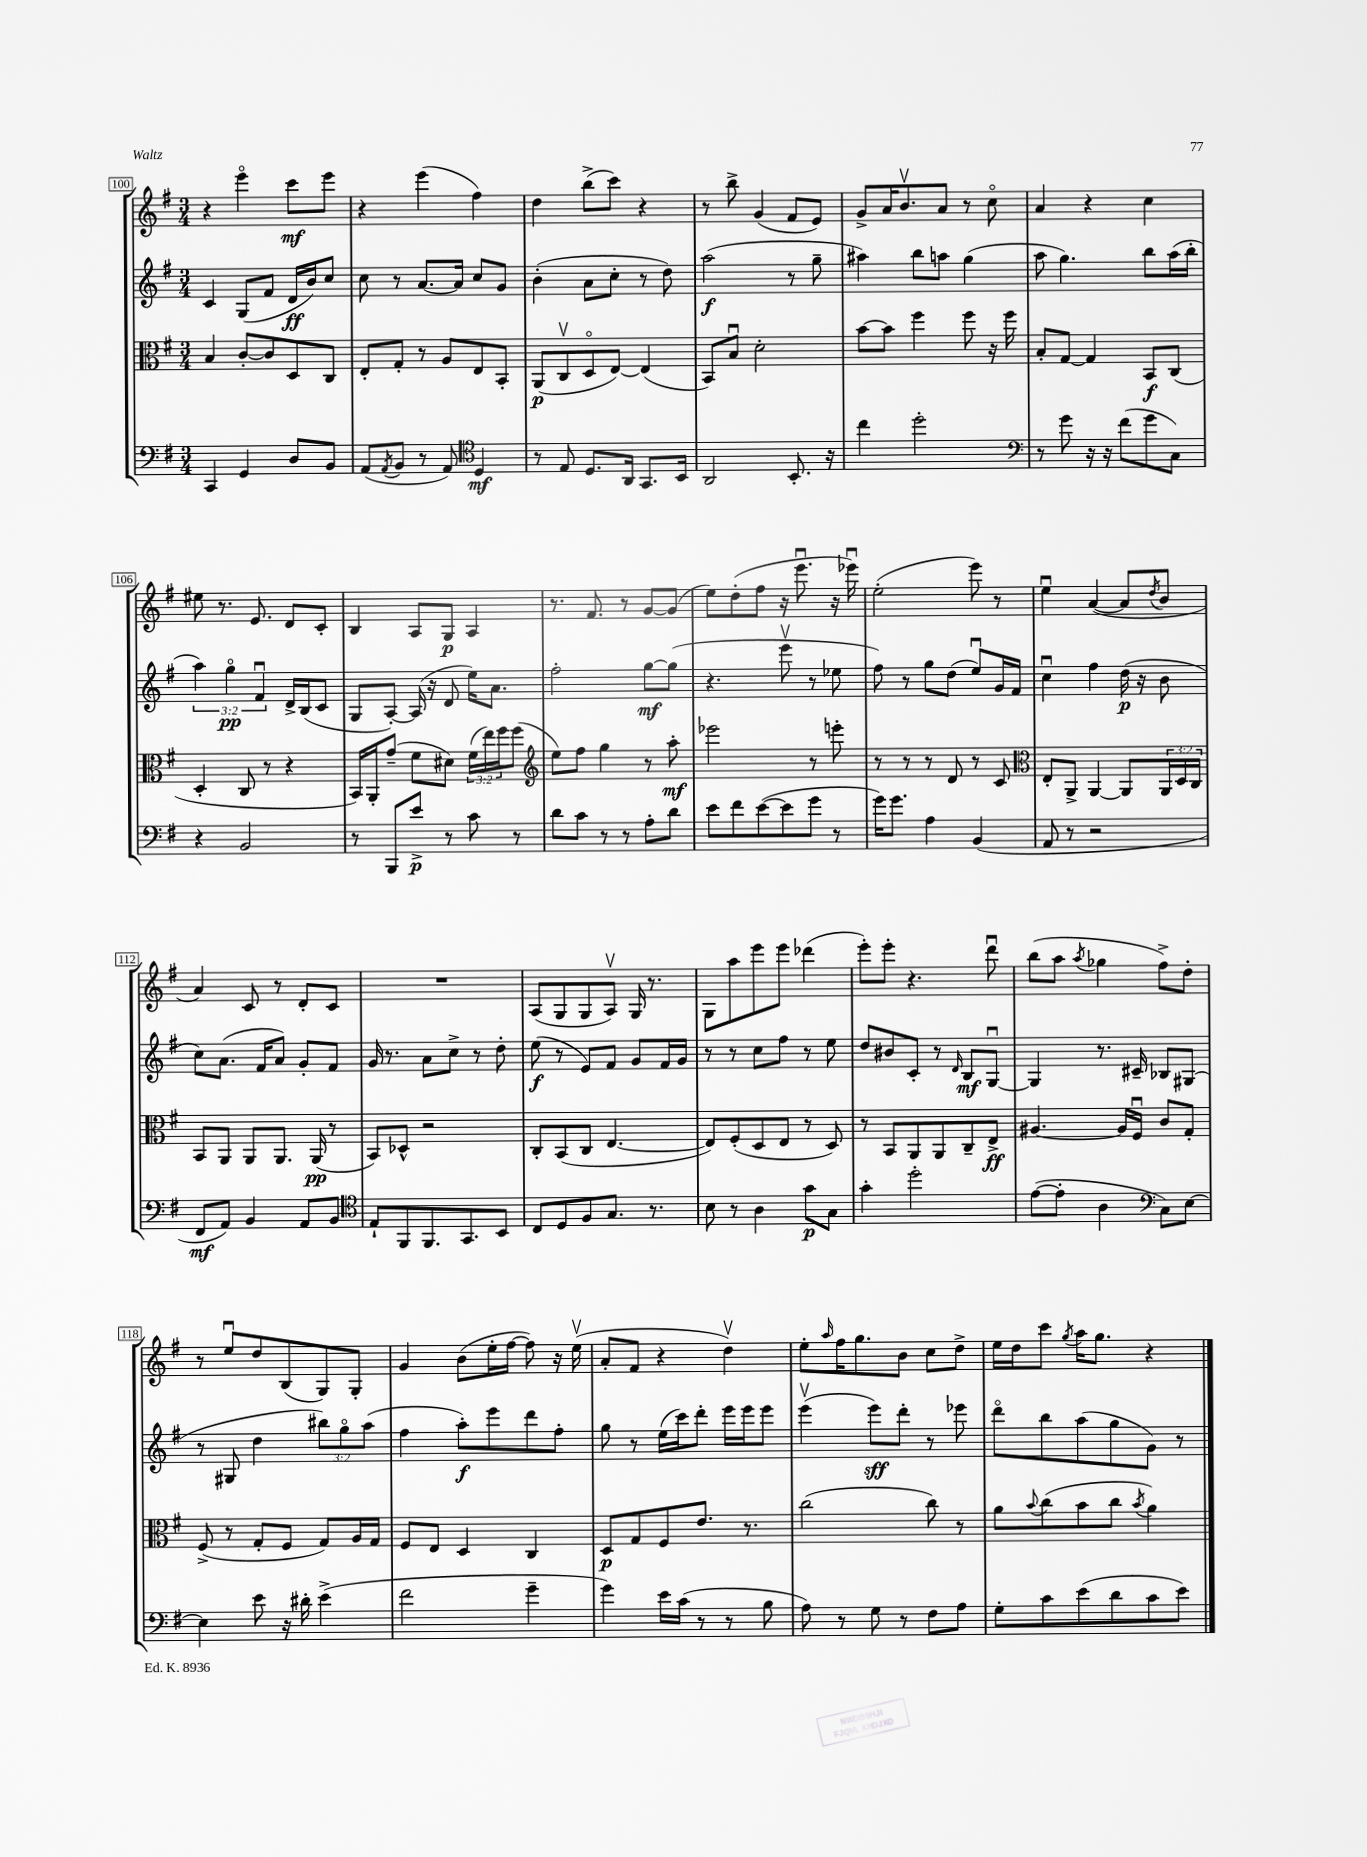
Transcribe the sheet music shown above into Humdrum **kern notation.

**kern	**kern	**kern	**kern
*staff4	*staff3	*staff2	*staff1
*clefF4	*clefC3	*clefG2	*clefG2
*k[f#]	*k[f#]	*k[f#]	*k[f#]
*M3/4	*M3/4	*M3/4	*M3/4
4CC	4B	4c	4r
4GG	[8c'	(8G	4eeeo
.	8c]	8f#	.
8D	8D	16d	8ccc
.	.	16b)	.
8BB	8C	8cc	8eee
=	=	=	=
(8AA	8E'	8cc	4r
8qAA	.	.	.
8BB	8G'	8r	.
8r	8r	[8.a	(4eee
8AA)	8A	.	.
.	.	16a]	.
*clefC4	*	*	*
4D	8E	8cc	4ff#)
.	8BB'	8g	.
=	=	=	=
8r	(8AA	(4b'	4dd
8E	8Cv	.	.
8.D	8Do	8a	(8bb^
.	[8E)	8cc'	8ccc)
16AA	.	.	.
8.GG	(4E]	8r	4r
.	.	8dd)	.
16BB	.	.	.
=	=	=	=
2AA	8BB)	(2aa	8r
.	8Bu	.	8bb^
.	2d'	.	(4g
8.BB'	.	8r	8f#
.	.	8gg~	8e)
16r	.	.	.
=	=	=	=
4cc	[8b	4aa#)	8g^
.	8b]	.	16a
.	.	.	8.bv
2dd'	4ff#	8bb	.
.	.	8aa	8a
.	8ff#	(4gg	8r
.	16r	.	8cco
.	16ff#	.	.
=	=	=	=
*clefF4	*	*	*
8r	8B'	8aa	4a
8g	[8G	4.gg)	.
16r	4G]	.	4r
16r	.	.	.
(8f#	.	.	.
8g	8BB	8bb	4cc
8C)	(8C	(16aa	.
.	.	16bb'	.
=	=	=	=
4r	4D'	6aa)	8ee#
.	.	.	8.r
.	.	6ggo	.
2BB	8C	.	.
.	.	.	8.e
.	.	6f#u	.
.	8r	.	.
.	4r	16d^	8d
.	.	(16B	.
.	.	8c	8c'
=	=	=	=
8r	16BB)	8G	4B
.	16AA'	.	.
8BBB	(8g~	[8A')	.
8e^	8f#	(16A]	8A
.	.	16r	.
8r	8d#)	8d	8G
8c	(24f#	16ee)	4A
.	24ee)	.	.
.	.	8.a	.
.	24ff#	.	.
8r	(8ff#	.	.
=	=	=	=
*	*clefG2	*	*
8d	8ee)	2ff#'	8.r
8c	8ff#	.	.
.	.	.	8.f#
8r	4gg	.	.
8r	.	.	8r
8A'	8r	[8gg	[8g
8d	8aa'	(8gg]	(8g]
=	=	=	=
8e	2eee-	4.r	8ee)
8f#	.	.	(8dd'
([8e	.	.	8ff#
8e]	.	8eeev	16r
.	.	.	8.eeeu
8g	8r	8r	.
8r	8eee'	8ee-	16r
.	.	.	16eee-u)
=	=	=	=
16g)	8r	8ff#)	(2ee'
8.g	.	.	.
.	8r	8r	.
4A	8r	8gg	.
.	8d	(8dd	.
(4BB	8r	8eeu)	8eee)
.	8c	16g	8r
.	.	16f#	.
=	=	=	=
*	*clefC3	*	*
8AA	8E'	4ccu	4eeu
8r	8AA^	.	.
2r	[4AA	4ff#	([4a
.	8AA]	(16dd	8a]
.	.	16r	.
.	.	.	8qdd
.	24AA	8b	8b
.	24D	.	.
.	24C	.	.
=	=	=	=
8FF#	8BB	8cc)	4a)
8AA)	8AA	(8.a	.
4BB	8AA	.	8c
.	.	16f#	.
.	8.AA	8a)	8r
8AA	.	8g'	8d'
.	(16AA	.	.
8BB	8r	8f#	8c
=	=	=	=
*clefC4	*	*	*
8E`	8BB)	16g	2.r
.	.	8.r	.
8FF#	8D-^^	.	.
8.FF#	2r	8a	.
.	.	8cc^	.
8.GG	.	.	.
.	.	8r	.
8BB	.	8dd'	.
=	=	=	=
8C	8C'	(8ee	(8A
8D	(8BB	8r	8G
8F#	8C	8e)	8G
8.G	[4.E	8f#	8Av)
.	.	8g	16G
8.r	.	.	8.r
.	.	16f#	.
.	.	16g	.
=	=	=	=
8B	8E])	8r	8G
8r	(8F#'	8r	8aa
4A	8D	8cc	8eee
.	8E	8ff#	8eee
8g	8r	8r	(4ddd-
8G	8D)	8ee	.
=	=	=	=
4g'	8r	8dd	8eee')
.	8BB	8b#	8eee'
2dd'	8AA	8c'	4.r
.	8AA	8r	.
.	.	16qqd	.
.	8C~	8B	.
.	8E^	[8Gu	8dddu
=	=	=	=
([8e	[4.A#	4G]	(8bb
8e']	.	.	8aa
.	.	.	8qaa
4A	.	8.r	4gg-
.	16A#]	.	.
.	16F#u	16c#~	.
*clefF4	*	*	*
8C)	8c	8B-	8ff#^)
[8E	8G'	(8G#	8dd'
=	=	=	=
4E]	(8F#^	8r	8r
.	8r	8G#	8eeu
8e	8G'	4dd	8dd
16r	8F#	.	(8B
16d#'	.	.	.
(4e^	8G)	12bb#)	8G)
.	.	12ggo	.
.	16A	.	8G'
.	.	(12aa	.
.	16G	.	.
=	=	=	=
2f#	8F#	4ff#	4g
.	8E	.	.
.	4D	8aa')	(8b
.	.	8eee	16ee'
.	.	.	[16ff#
4g~	4C	8ddd	8ff#])
.	.	8ff#'	16r
.	.	.	(16eev
=	=	=	=
4g)	8D	8gg	8a'
.	8G	8r	8f#
16e	8F#	(16ee	4r
(16c	.	16ccc)	.
8r	8.e	8ddd'	.
8r	.	16eee	4ddv)
.	8.r	16eee	.
8B	.	8eee	.
=	=	=	=
8A)	(2cc	(4eeev	8ee'
.	.	.	16qqaa
8r	.	.	16ff#
.	.	.	8.gg
8G	.	8eee)	.
8r	.	8ddd'	8b
8F#	8cc)	8r	8cc
8A	8r	8eee-	8dd^
=	=	=	=
8G'	8a	8dddo	16ee
.	.	.	16dd
.	8qqb	.	.
8c	(8cc	8bb	8ccc
.	.	.	8qgg
(8e	8b	(8aa	16aa
.	.	.	8.gg
8d	8cc	8gg	.
.	8qb	.	.
8c	4a)	8g)	4r
8e)	.	8r	.
==	==	==	==
*-	*-	*-	*-
